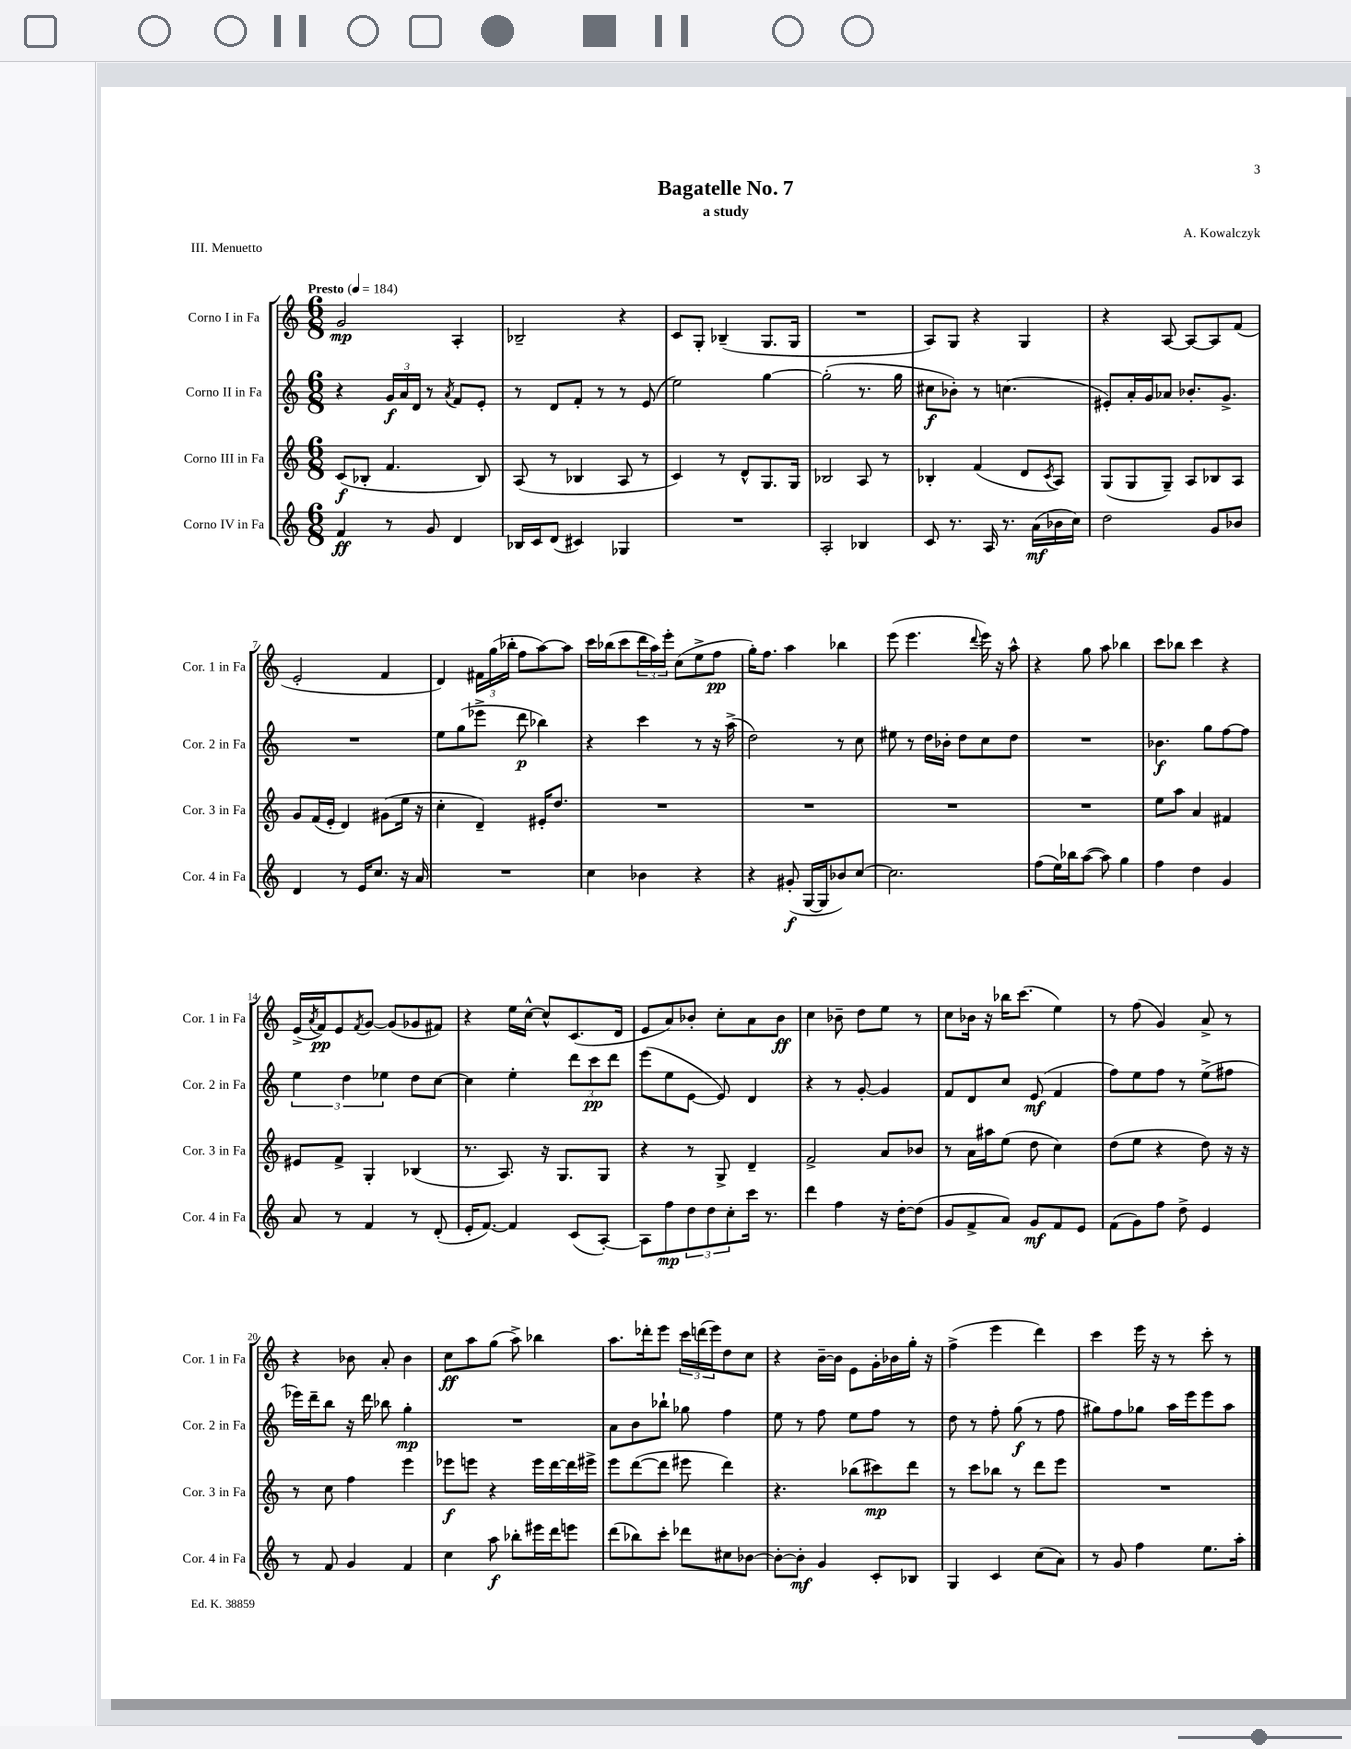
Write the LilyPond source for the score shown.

\header { title = "Bagatelle No. 7" composer = "A. Kowalczyk" subtitle = "a study" piece = "III. Menuetto" }
<<
\new StaffGroup <<
\new Staff = "s0" \with { instrumentName = "Corno I in Fa" shortInstrumentName = "Cor. 1 in Fa" } {
    \clef treble \key c \major \numericTimeSignature \time 6/8 \tempo "Presto" 4 = 184
    g'2\mp a4-. |
    bes2-- r4 |
    c'8 g8-. bes4--( g8. g16 |
    R2. |
    a8) g8 r4 g4 |
    r4 a8~ a8~ a8 f'8( |
    e'2-. f'4 |
    d'4) \tuplet 3/2 { fis'16 g''16( bes''16-. } f''8 a''8~) a''8 |
    c'''16 bes''16( c'''8 \tuplet 3/2 { d'''16 a''16) e'''16-. } c''8( e''8-> f''8\pp |
    g''16-.) f''8. a''4 bes''4 |
    e'''8( e'''4. \appoggiatura { d'''8 } e'''16) r16 a''8-^ |
    r4 g''8 a''8 bes''4 |
    c'''8 bes''8 c'''4 r4 |
    e'16->( \acciaccatura { a'8 } f'16\pp) e'8 \acciaccatura { f'8 } g'8~ g'8( ges'8 fis'8) |
    r4 e''16 c''16~-^ c''8-^ c'8.( d'16 |
    e'8 a'8) bes'8-. c''8-. a'8 bes'8\ff |
    c''4 bes'8-- d''8 e''8 r8 |
    c''8 bes'16 r16 bes''16 c'''8.( e''4) |
    r8 f''8( g'4) a'8-> r8 |
    r4 bes'8 a'8-. bes'4 |
    c''8\ff a''8 g''8( a''8->) bes''4 |
    a''8. des'''16-. e'''8 \tuplet 3/2 { c'''16 d'''16( e'''16) } d''8 c''8 |
    r4 b'16~-- b'16 e'8 g'16-. bes'16 g''16-. r16 |
    f''4->( e'''4 d'''4) |
    c'''4 e'''16 r16 r8 c'''8-. r8 \bar "|." |
}
\new Staff = "s1" \with { instrumentName = "Corno II in Fa" shortInstrumentName = "Cor. 2 in Fa" } {
    \clef treble \key c \major \numericTimeSignature \time 6/8
    r4 \tuplet 3/2 { g'16\f a'16 d'16 } r8 \acciaccatura { a'8 } f'8 e'8-. |
    r8 d'8 f'8-. r8 r8 e'8( |
    e''2) g''4~ |
    g''2-.( r8. g''16 |
    cis''8\f bes'8-.) r8 c''4.( |
    eis'8-.) a'16-. g'16 aes'8 bes'8.-. g'8.-> |
    R2. |
    e''8 g''8( ees'''8-> d'''8\p bes''4) |
    r4 c'''4 r8 r16 a''16->( |
    d''2) r8 c''8 |
    eis''8 r8 d''16 bes'16-. d''8 c''8 d''8 |
    R2. |
    bes'4.\f g''8 f''8~ f''8 |
    \tuplet 3/2 { e''4 d''4 ees''4 } d''8 c''8~ |
    c''4 e''4-. \tuplet 3/2 { d'''8 c'''8\pp d'''8 } |
    e'''8( e''8 e'8~ e'8) d'4 |
    r4 r8 g'8~-. g'4 |
    f'8 d'8 c''8 e'8\mf( f'4 |
    f''8) e''8 f''8 r8 e''8->( fis''8 |
    ees'''16) d'''16-- b''8 r16 d'''16 bes''8 g''4-.\mp |
    R2. |
    a'8 b'8 bes''8-! ges''8 f''4 |
    e''8 r8 f''8 e''8 f''8 r8 |
    d''8 r8 f''8-. g''8\f( r8 f''8 |
    gis''8) f''8 ges''8 a''16 e'''16 e'''8 a''8 \bar "|." |
}
\new Staff = "s2" \with { instrumentName = "Corno III in Fa" shortInstrumentName = "Cor. 3 in Fa" } {
    \clef treble \key c \major \numericTimeSignature \time 6/8
    c'8\f( bes8-. f'4. bes8) |
    a8( r8 bes4 a8 r8 |
    c'4) r8 d'8-^ g8. g16 |
    bes2 a8 r8 |
    bes4-. f'4( d'8 \acciaccatura { c'8 } a8) |
    g8( g8 g8--) a8 bes8 a8 |
    g'8 f'16( e'16-. d'4) gis'8( e''16 r16 |
    c''4-. d'4--) eis'16-. d''8. |
    R2. |
    R2. |
    R2. |
    R2. |
    e''8 a''8 a'4 fis'4 |
    eis'8 f'8-> g4-. bes4( |
    r8. a8.) r16 g8. g8 |
    r4 r8 g8-> d'4-- |
    f'2-> a'8 bes'8 |
    r8 a'16 ais''16 e''8( d''8 c''4) |
    d''8( e''8 r4 d''8) r16 r16 |
    r8 c''8 f''4 e'''4 |
    ees'''8\f e'''8 r4 e'''16 d'''16~ d'''16 eis'''16-> |
    e'''8 d'''8~( d'''8 eis'''8 d'''4) |
    r4. bes''8( cis'''8\mp) d'''8 |
    r8 c'''8 bes''8 r8 d'''8 e'''8 |
    R2. \bar "|." |
}
\new Staff = "s3" \with { instrumentName = "Corno IV in Fa" shortInstrumentName = "Cor. 4 in Fa" } {
    \clef treble \key c \major \numericTimeSignature \time 6/8
    f'4\ff r8 g'8 d'4 |
    bes16 c'16 d'8( cis'4) ges4 |
    R2. |
    a2-. bes4 |
    c'8 r8. a16 r8. a'16\mf( bes'16 c''16) |
    d''2 g'8 bes'8 |
    d'4 r8 e'16 c''8. r16 a'16 |
    R2. |
    c''4 bes'4 r4 |
    r4 gis'8-.\f( g16~ g16 bes'8) c''8~ |
    c''2. |
    f''8( e''16) bes''16 a''8~( a''8) g''4 |
    f''4 d''4 g'4 |
    a'8 r8 f'4 r8 d'8-.( |
    e'16-. f'8.~) f'4 c'8( a8~-.) |
    a8 f''8\mp \tuplet 3/2 { d''8 d''8 c''8-. } c'''16 r8. |
    d'''4 f''4 r16 d''16~-. d''8( |
    g'8 f'8-> a'8) g'8\mf f'8 e'8 |
    f'8( g'8) f''8 d''8-> e'4 |
    r8 f'8 g'4 f'4 |
    c''4 a''8\f bes''8-. eis'''16 d'''16 e'''8 |
    d'''8( bes''8) c'''8-. des'''8 cis''8 bes'8~ |
    bes'8~-. bes'8-.\mf g'4 c'8-. bes8 |
    g4 c'4 c''8( a'8) |
    r8 g'8 f''4 e''8. a''16-. \bar "|." |
}
>>
>>
